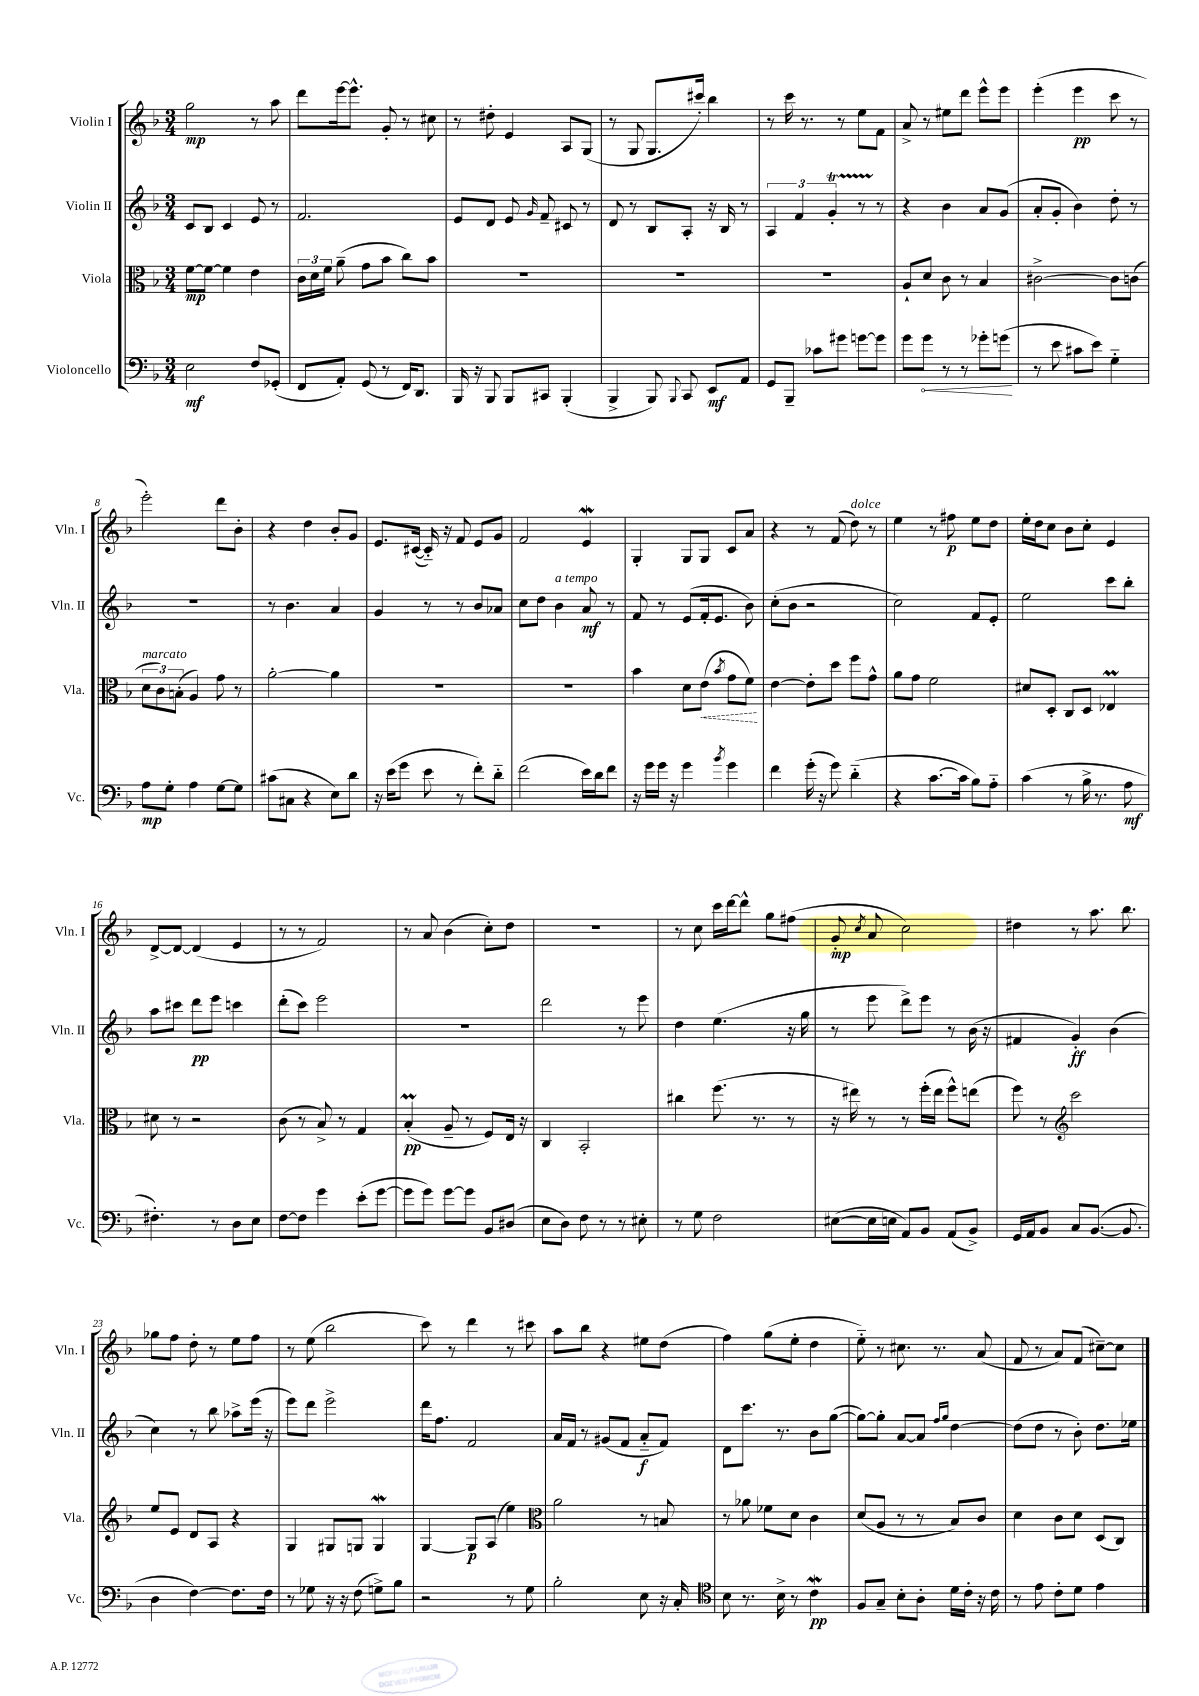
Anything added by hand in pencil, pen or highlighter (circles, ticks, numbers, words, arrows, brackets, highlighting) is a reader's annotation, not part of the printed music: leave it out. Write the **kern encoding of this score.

**kern	**dynam	**kern	**dynam	**kern	**dynam	**kern	**dynam
*part4	*part4	*part3	*part3	*part2	*part2	*part1	*part1
*staff4	*staff4	*staff3	*staff3	*staff2	*staff2	*staff1	*staff1
*I"Violoncello	*	*I"Viola	*	*I"Violin II	*	*I"Violin I	*
*I'Vc.	*	*I'Vla.	*	*I'Vln. II	*	*I'Vln. I	*
*clefF4	*	*clefC3	*	*clefG2	*	*clefG2	*
*k[b-]	*	*k[b-]	*	*k[b-]	*	*k[b-]	*
*M3/4	*	*M3/4	*	*M3/4	*	*M3/4	*
=1	=1	=1	=1	=1	=1	=1	=1
2E\	mf	[8f\L	mp	8c/L	.	2gg\	mp
.	.	8f\J_	.	8B-/J	.	.	.
.	.	4f\]	.	4c/	.	.	.
8F/L	.	4e\	.	8e/	.	8r	.
(8GG-X'/J	.	.	.	8r	.	8aa\	.
=2	=2	=2	=2	=2	=2	=2	=2
8FF/L	.	24c\LL	.	2.f/	.	8ddd\L	.
.	.	24d\	.	.	.	.	.
.	.	24f\JJ	.	.	.	.	.
8AA'/J)	.	(8a~\	.	.	.	[16eee\k	.
.	.	.	.	.	.	8.eee^^\J]	.
(8GG/	.	8g\L	.	.	.	.	.
8r	.	8b-\J	.	.	.	8g'/	.
16FF/KL)	.	8cc\L)	.	.	.	8r	.
8.DD/J	.	.	.	.	.	.	.
.	.	8b-\J	.	.	.	8cc#X\	.
=3	=3	=3	=3	=3	=3	=3	=3
16BBB-/	.	2.r	.	8e/L	.	8r	.
16r	.	.	.	.	.	.	.
8BBB-/	.	.	.	8d/J	.	8dd#X'\	.
8BBB-/L	.	.	.	8e/	.	4e/	.
.	.	.	.	16qqg/	.	.	.
8CC#X/J	.	.	.	8f~/	.	.	.
(4BBB-'/	.	.	.	8c#X/	.	8A/L	.
.	.	.	.	8r	.	(8G/J	.
=4	=4	=4	=4	=4	=4	=4	=4
4BBB-^/	.	2.r	.	8d/	.	8r	.
.	.	.	.	8r	.	8G/	.
8BBB-/)	.	.	.	8B-/L	.	8.G/L	.
8qqBBB-/	.	.	.	.	.	.	.
8CC/	.	.	.	8A'/J	.	.	.
.	.	.	.	.	.	16ccc#X'/Jk)	.
8EE/L	mf	.	.	16r	.	4bb-\	.
.	.	.	.	16B-/	.	.	.
8AA/J	.	.	.	8r	.	.	.
=5	=5	=5	=5	=5	=5	=5	=5
8GG/L	.	2.r	.	6A/	.	8r	.
8BBB-~/J	.	.	.	.	.	16ccc\	.
.	.	.	.	6f/	.	.	.
.	.	.	.	.	.	8.r	.
8c-X\L	.	.	.	.	.	.	.
.	.	.	.	6gT'/	.	.	.
8g#X\J	.	.	.	.	.	8r	.
[8gn\L	.	.	.	8r	.	8ee\L	.
8g\J]	.	.	.	8r	.	8f\J	.
=6	=6	=6	=6	=6	=6	=6	=6
8g\L	.	8A`/L	.	4r	.	8a^/	.
!	!LO:HP:b	!	!	!	!	!	!
8g\J	<	8d/J	.	.	.	8r	.
8r	.	8c\	.	4b-\	.	8ee#X\L	.
8r	.	8r	.	.	.	8ddd\J	.
8g-X'\L	.	4B-/	.	8a/L	.	8eee^^\L	.
(8gn\J	.	.	.	(8g/J	.	8eee\J	.
.	[	.	.	.	.	.	.
=7	=7	=7	=7	=7	=7	=7	=7
8r	.	[2c#X^\	.	8a'/L	.	(4eee'\	.
8e\	.	.	.	8g'/J	.	.	.
8c#X\L	.	.	.	4b-\)	.	4eee\	pp
8e\J)	.	.	.	.	.	.	.
4G\	.	8c#\L]	.	8dd'\	.	8ccc\	.
.	.	(8cn\J	.	8r	.	8r	.
!!LO:LB:g=z
=8	=8	=8	=8	=8	=8	=8	=8
!	!	!LO:TX:a:i:t=marcato	!	!	!	!	!
8A\L	mp	12d\L	.	2.r	.	2eee'\)	.
.	.	12c\)	.	.	.	.	.
8G'\J	.	.	.	.	.	.	.
.	.	(12Bn'\J	.	.	.	.	.
4A\	.	4A/)	.	.	.	.	.
[8G\L	.	8g\	.	.	.	8ddd\L	.
8G\J]	.	8r	.	.	.	8b-'\J	.
=9	=9	=9	=9	=9	=9	=9	=9
(8c#X\L	.	[2a'\	.	8r	.	4r	.
8C#X\J	.	.	.	4.b-\	.	.	.
4r	.	.	.	.	.	4dd\	.
8E\L)	.	4a\]	.	4a/	.	8b-'/L	.
8d\J	.	.	.	.	.	8g/J	.
=10	=10	=10	=10	=10	=10	=10	=10
16r	.	2.r	.	4g/	.	8.e/L	.
(16e\KL	.	.	.	.	.	.	.
8g\J	.	.	.	.	.	.	.
.	.	.	.	.	.	([16c#X/Jk	.
8e\	.	.	.	8r	.	16c#/])	.
.	.	.	.	.	.	16r	.
8r	.	.	.	8r	.	8f/	.
8f'\L)	.	.	.	8b-/L	.	8e/L	.
8d\J	.	.	.	8a-X/J	.	8g/J	.
=11	=11	=11	=11	=11	=11	=11	=11
(2f\	.	2.r	.	8cc\L	.	2f/	.
.	.	.	.	8dd\J	.	.	.
!	!	!	!	!LO:TX:a:i:t=a tempo	!	!	!
.	.	.	.	4b-\	.	.	.
16e\LL)	.	.	.	8a/	mf	4eW/	.
16d\J	.	.	.	.	.	.	.
8f\J	.	.	.	8r	.	.	.
=12	=12	=12	=12	=12	=12	=12	=12
16r	.	4b-\	.	8f/	.	4G'/	.
16g\LL	.	.	.	.	.	.	.
16g\JJ	.	.	.	8r	.	.	.
16r	.	.	.	.	.	.	.
4g\	.	8d\L	.	(8e/L	.	8G/L	.
!	!	!	!LO:HP:b	!	!	!	!
.	.	(8e\J	<	16f'/k	.	8G/J	.
.	.	.	.	8.e/J	.	.	.
8qb-/	.	8qb-/	.	.	.	.	.
4g\	.	8g\L	.	.	.	8c/L	.
.	.	8f\J)	.	8b-\)	.	8a/J	.
.	.	.	[	.	.	.	.
=13	=13	=13	=13	=13	=13	=13	=13
4f\	.	[4e\	.	(8cc'\L	.	4r	.
.	.	.	.	8b-\J	.	.	.
(16g'\	.	8e'\L]	.	2r	.	8r	.
16r	.	.	.	.	.	.	.
8g\)	.	8dd\J	.	.	.	(8f/	.
!	!	!	!	!	!	!LO:TX:a:i:t=dolce	!
(4d\	.	8ff\L	.	.	.	8dd\)	.
.	.	8g^^\J	.	.	.	8r	.
=14	=14	=14	=14	=14	=14	=14	=14
4r	.	8a\L	.	2cc\)	.	4ee\	.
.	.	8g\J	.	.	.	.	.
[8.c\L	.	2f\	.	.	.	8r	.
.	.	.	.	.	.	8ff#X\	p
16c\Jk]	.	.	.	.	.	.	.
8B-\L)	.	.	.	8f/L	.	8ee\L	.
8A\J	.	.	.	8e'/J	.	8dd\J	.
=15	=15	=15	=15	=15	=15	=15	=15
(4c\	.	8d#X/L	.	2ee\	.	16ee'\LL	.
.	.	.	.	.	.	16dd\J	.
.	.	8D'/J	.	.	.	8cc\J	.
8r	.	8C/L	.	.	.	8b-\L	.
16B-^\	.	8D/J	.	.	.	8cc'\J	.
8.r	.	.	.	.	.	.	.
.	.	4E-XM/	.	8ccc\L	.	4e/	.
8A\	mf	.	.	8bb-'\J	.	.	.
!!LO:LB:g=z
=16	=16	=16	=16	=16	=16	=16	=16
4.F#X'\)	.	8d#X\	.	8aa\L	.	[8d^/L	.
.	.	8r	.	8ccc#X\J	.	8d/J_	.
.	.	2r	.	8ddd\L	pp	(4d/]	.
8r	.	.	.	8eee\J	.	.	.
8D\L	.	.	.	4cccn\	.	4e/	.
8E\J	.	.	.	.	.	.	.
=17	=17	=17	=17	=17	=17	=17	=17
[8F\L	.	(8c\	.	(8ddd'\L	.	8r	.
8F\J]	.	8r	.	8ccc\J)	.	8r	.
4g\	.	8B-^/)	.	2eee\	.	2f/)	.
.	.	8r	.	.	.	.	.
(8e'\L	.	4G/	.	.	.	.	.
[8g\J	.	.	.	.	.	.	.
=18	=18	=18	=18	=18	=18	=18	=18
8g\L]	.	(4B-M'/	pp	2.r	.	8r	.
8g\J)	.	.	.	.	.	8a/	.
[8g\L	.	8A~/	.	.	.	(4b-\	.
8g\J]	.	8r	.	.	.	.	.
8BB-/L	.	8F/L)	.	.	.	8cc'\L)	.
(8D#X/J	.	16E/Jk	.	.	.	8dd\J	.
.	.	16r	.	.	.	.	.
=19	=19	=19	=19	=19	=19	=19	=19
8E\L	.	4C/	.	2ddd\	.	2.r	.
8D\J)	.	.	.	.	.	.	.
8F\	.	2BB-'/	.	.	.	.	.
8r	.	.	.	.	.	.	.
8r	.	.	.	8r	.	.	.
8E#X'\	.	.	.	8eee\	.	.	.
=20	=20	=20	=20	=20	=20	=20	=20
8r	.	4cc#X\	.	4dd\	.	8r	.
8G\	.	.	.	.	.	8cc\	.
2F\	.	(8.ff\	.	(4.ee\	.	16ccc\LL	.
.	.	.	.	.	.	[16ddd\J	.
.	.	.	.	.	.	8ddd^^\J]	.
.	.	8.r	.	.	.	.	.
.	.	.	.	.	.	8gg\L	.
.	.	8r	.	16r	.	(8ff#X\J	.
.	.	.	.	16gg\	.	.	.
=21	=21	=21	=21	=21	=21	=21	=21
([8E#X\L	.	16r	.	8r	.	8g'/	mp
.	.	16ee#X\)	.	.	.	.	.
.	.	.	.	.	.	8qcc/	.
16E#\L]	.	8r	.	8eee\	.	8a/	.
16En\JJ	.	.	.	.	.	.	.
8AA/L)	.	8r	.	8ddd^\L)	.	2cc\)	.
8BB-/J	.	(16ff'\LL	.	8eee\J	.	.	.
.	.	16ee#\JJ	.	.	.	.	.
(8AA/L	.	8ff^^\L)	.	8r	.	.	.
8BB-^/J)	.	(8een\J	.	(16b-\	.	.	.
.	.	.	.	16r	.	.	.
=22	=22	=22	=22	=22	=22	=22	=22
16GG/LL	.	8ff\)	.	4f#X/	.	4dd#X\	.
16AA/J	.	.	.	.	.	.	.
8BB-/J	.	8r	.	.	.	.	.
*	*	*clefG2	*	*	*	*	*
8C/L	.	2ccc\	.	4g'/)	ff	8r	.
([8.BB-/J	.	.	.	.	.	8.aa\	.
.	.	.	.	(4b-\	.	.	.
8.BB-/]	.	.	.	.	.	8.bb-\	.
!!LO:LB:g=z
=23	=23	=23	=23	=23	=23	=23	=23
4D\	.	8ee/L	.	4cc\)	.	8gg-X\L	.
.	.	8e/J	.	.	.	8ff\J	.
[4F\)	.	8d/L	.	8r	.	8dd'\	.
.	.	8A/J	.	8bb-\	.	8r	.
8.F\L]	.	4r	.	8aa-X^\L	.	8ee\L	.
.	.	.	.	(16eee\Jk	.	8ff\J	.
16F\Jk	.	.	.	16r	.	.	.
=24	=24	=24	=24	=24	=24	=24	=24
8r	.	4G/	.	8eee\L)	.	8r	.
8G-X\	.	.	.	8ddd\J	.	(8ee\	.
16r	.	8G#X/L	.	2eee^\	.	2bb-\	.
16r	.	.	.	.	.	.	.
(8F\	.	8Gn/J	.	.	.	.	.
8Gn^\L)	.	4GW/	.	.	.	.	.
8B-\J	.	.	.	.	.	.	.
=25	=25	=25	=25	=25	=25	=25	=25
2r	.	[4G/	.	16ddd\KL	.	8ccc\)	.
.	.	.	.	8.ff\J	.	.	.
.	.	.	.	.	.	8r	.
.	.	8G/L]	p	2f/	.	4ddd\	.
.	.	(8A/J	.	.	.	.	.
8r	.	4ee\)	.	.	.	8r	.
8G\	.	.	.	.	.	8ccc#X\	.
=26	=26	=26	=26	=26	=26	=26	=26
*	*	*clefC3	*	*	*	*	*
2B-'\	.	2a\	.	16a/LL	.	8aa\L	.
.	.	.	.	16f/JJ	.	.	.
.	.	.	.	8r	.	8bb-\J	.
.	.	.	.	(8g#X/L	.	4r	.
.	.	.	.	8f/J	.	.	.
8E\	.	8r	.	8a/L	f	8ee#X\L	.
16r	.	8Bn/	.	8f/J)	.	(8dd\J	.
16C'/	.	.	.	.	.	.	.
=27	=27	=27	=27	=27	=27	=27	=27
*clefC4	*	*	*	*	*	*	*
8B-\	.	8r	.	8d\L	.	4ff\)	.
8.r	.	8a-X\	.	8.ccc\J	.	.	.
.	.	8f-X\L	.	.	.	(8gg\L	.
16B-^\	.	.	.	8.r	.	.	.
8r	.	8d\J	.	.	.	8ee'\J	.
4cW\	pp	4c\	.	8b-\L	.	4dd\	.
.	.	.	.	([8gg\J	.	.	.
=28	=28	=28	=28	=28	=28	=28	=28
8F/L	.	(8d/L	.	8gg\L_)	.	8ee\)	.
8G~/J	.	8A/J	.	8gg'\J]	.	8r	.
8B-'\L	.	8r	.	[8a/L	.	8.cc#X\	.
8A'\J	.	8r	.	8a/J]	.	.	.
.	.	.	.	.	.	8.r	.
.	.	.	.	16qqff/LL	.	.	.
.	.	.	.	16qqgg/JJ	.	.	.
16d\LL	.	8B-/L)	.	[4dd\	.	.	.
16c'\JJ	.	.	.	.	.	.	.
16r	.	8c/J	.	.	.	(8a/	.
16c\	.	.	.	.	.	.	.
=29	=29	=29	=29	=29	=29	=29	=29
8r	.	4d\	.	(8dd\L]	.	8f/	.
8e\	.	.	.	8dd\J	.	8r	.
8c'\L	.	8c\L	.	8r	.	8a/L)	.
8d\J	.	8d\J	.	8b-'\)	.	(8f/J	.
4e\	.	(8D/L	.	8.dd\L	.	[8cc#X~\L)	.
.	.	8C/J)	.	.	.	8cc#\J]	.
.	.	.	.	16ee-X\Jk	.	.	.
==	==	==	==	==	==	==	==
*-	*-	*-	*-	*-	*-	*-	*-
